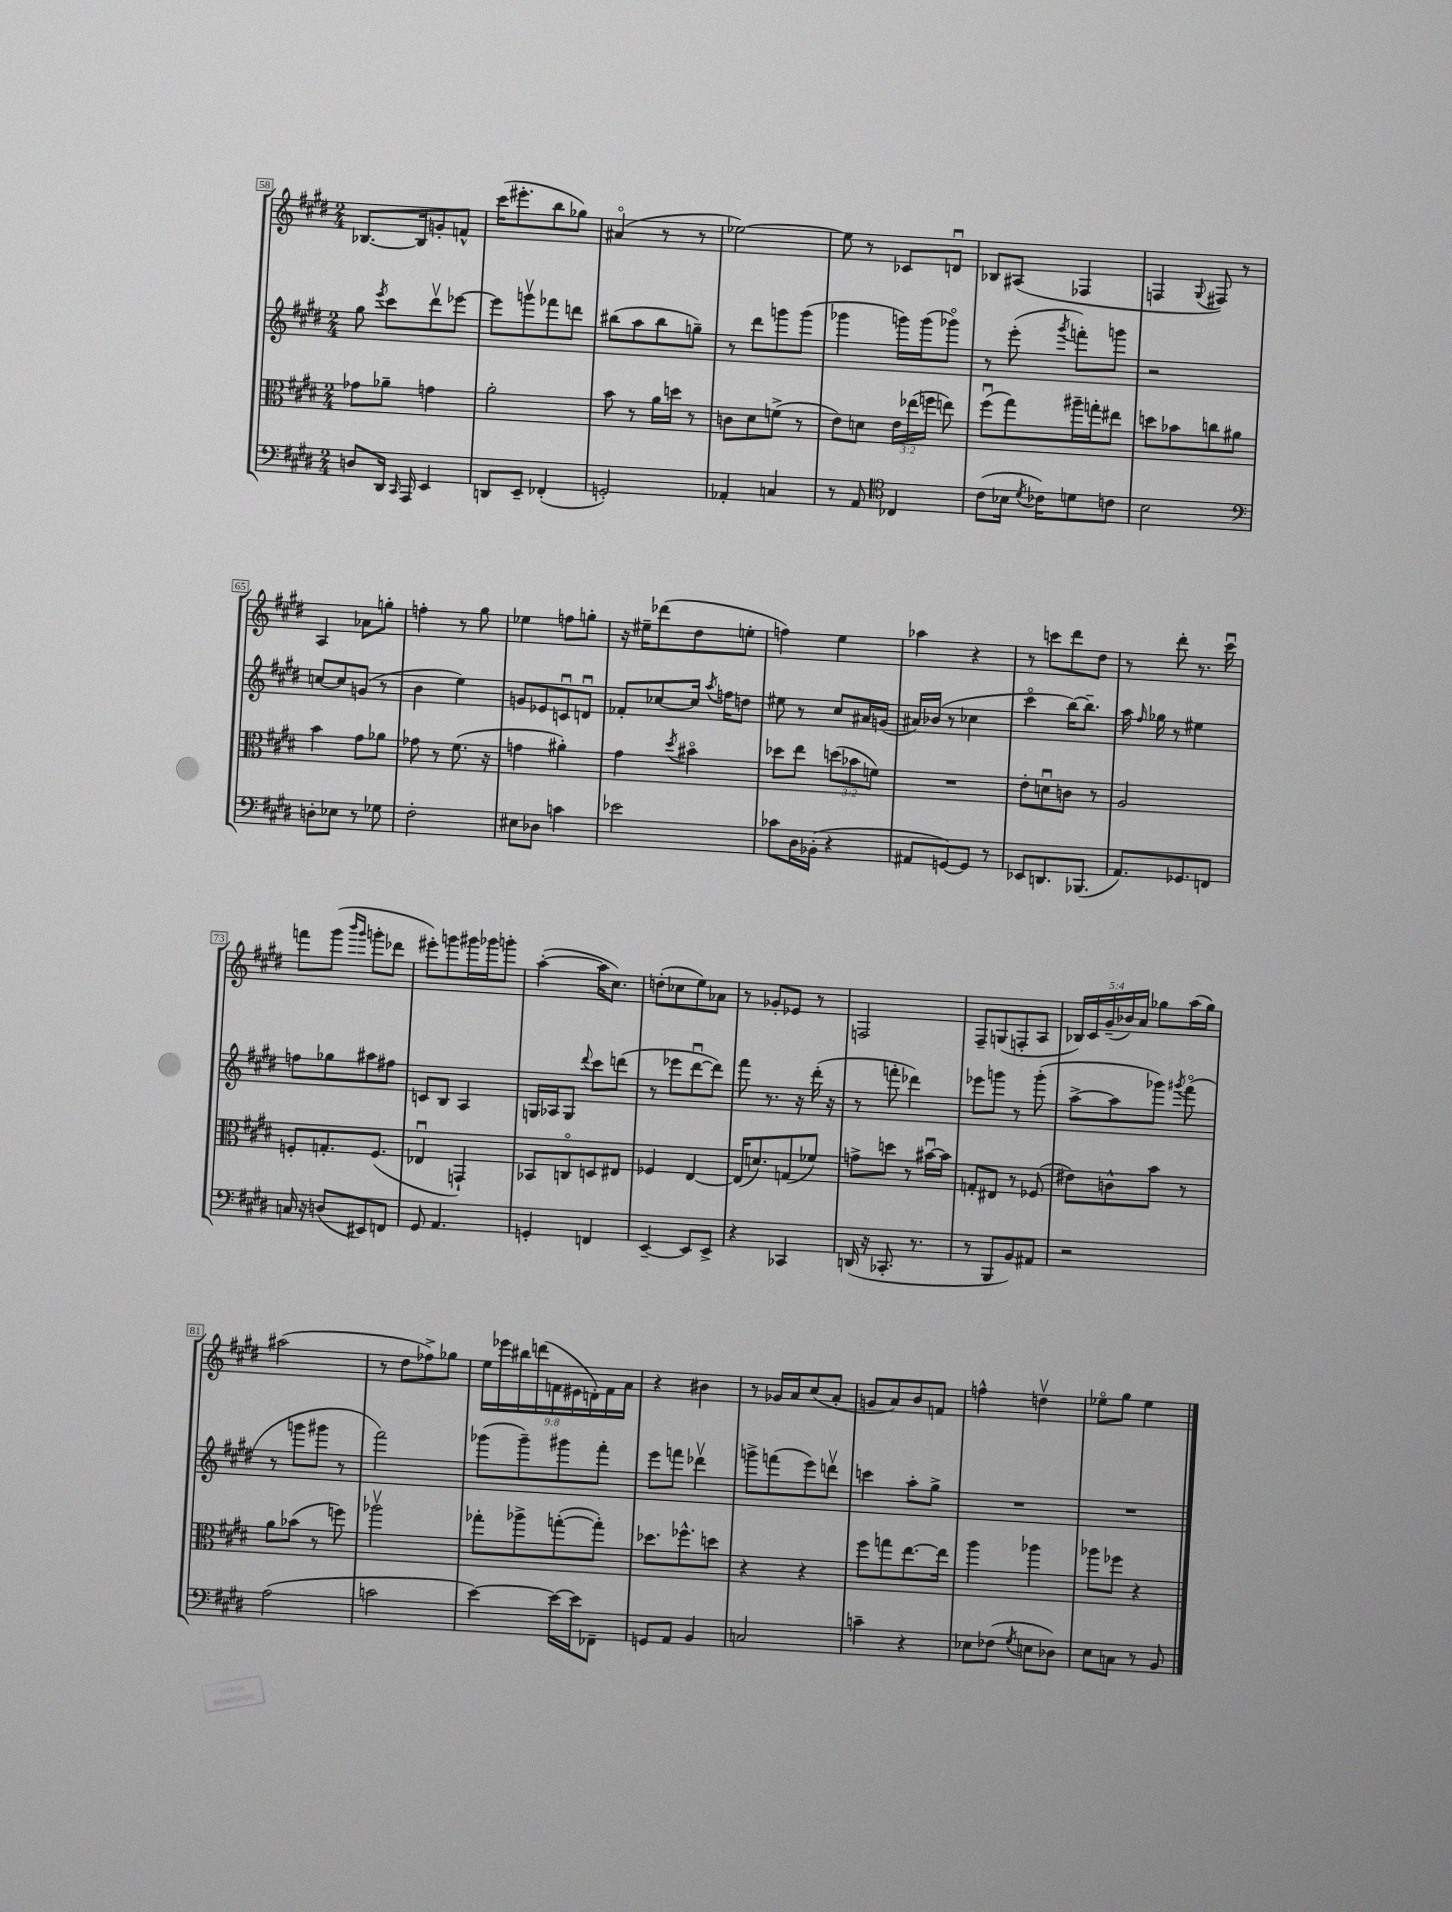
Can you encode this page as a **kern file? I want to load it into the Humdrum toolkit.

**kern	**kern	**kern	**kern
*staff4	*staff3	*staff2	*staff1
*clefF4	*clefC3	*clefG2	*clefG2
*k[f#c#g#d#]	*k[f#c#g#d#]	*k[f#c#g#d#]	*k[f#c#g#d#]
*M2/4	*M2/4	*M2/4	*M2/4
8D/L	8g-\L	8gg#\	[8.B-/L
.	.	8qeee/	.
16DD#/Jk	8a-~\J	8ccc#\L	.
16qqCC#/	.	.	.
16AAA/	.	.	16B-/]k
4EE/	4g\	8ddd#v\	8g'/
.	.	[8eee-\J	8f^^/J
=	=	=	=
8DD/L	2a'\	8eee-\]L	(16ccc#\LK
.	.	.	8.eee#'\
8EE~/J	.	8gggv\	.
(4FF-'/	.	8fff-\	8bb\
.	.	8ddd\J	8gg-\J)
=	=	=	=
2GG'/)	8b\	(8bb#\L	(4a#o/
.	8r	8aa\	.
.	16a\LL	8bb#\	8r
.	16dd\JJ	.	.
.	8r	8gg~\J)	8r
=	=	=	=
4AA-'/	8c\L	8r	[2ee-\)
.	8d#\	8ddd#\L	.
4C/	(8f^\J	8ggg\	.
.	8r	(8ggg\J	.
=	=	=	=
8r	8e\L)	4ggg-\	8ee-\]
8AA/	8d\J	.	8r
*clefC4	*	*	*
4C-/	24e\LL	16ggg\LL)	8c-/L
.	(24ee-\	.	.
.	.	(16ggg\J	.
.	24ff\JJ	.	.
.	8ee\)	8ggg-o\J)	8du/J
=	=	=	=
(8c#\L	(8ff#u\L	8r	8B-/L
16B-\Jk	8gg#\)	(8eee'\	(8A#/J
8qd#/	.	.	.
16c-\LK)	.	.	.
.	.	8qggg#/	.
8d\	16aa#~\L	8fff'\L)	4F-/
.	16gg'\J	.	.
8c\J	8ee#\J	8ggg\J	.
=	=	=	=
2B\	8dd\L	2r	4F/
.	8b-\	.	.
.	.	.	8qqG#/
.	8cc\	.	8F#/)
.	8a#\J	.	8r
=	=	=	=
*clefF4	*	*	*
8D'\L	4b\	[8cc/L	4A/
8E-\J	.	8cc/]	.
8r	8g#\L	(8g/J	8a-\L
8G-\	8a-\J	8r	8gg'\J
=	=	=	=
2F#'\	8g-\	4b\	4ff'\
.	8r	.	.
.	(8.f#\	4ee\)	8r
.	.	.	8gg#\
.	16r	.	.
=	=	=	=
8E#\L	4g\	8g/L	4ee-\
8D-\J	.	8e-/	.
4c\	4a#'\)	8cu/	8ff\L
.	.	8du/J	8gg'\J
=	=	=	=
2e-\	4g#\	8f-'/L	16r
.	.	.	16ee#~\LK
.	.	[8cc-/	(8ddd-\
.	8qdd#/	.	.
.	4b#o\	16cc-/]Jk	8dd#\
.	.	8qaa/	.
.	.	16ff\LK	.
.	.	8dd\J	8ee'\J
=	=	=	=
8c-\L	8dd-\L	8ee#\	4ff\)
16D#\L	8ee\J	8r	.
(16BB-'\JJ	.	.	.
4r	(12dd\L	8cc#/L	4ee\
.	12b-\	.	.
.	.	16a#/L	.
.	12f\J)	.	.
.	.	(16g/JJ	.
=	=	=	=
8AA#/L	2r	16a#/LL)	4aa-\
.	.	(16b-/JJ	.
[8GG/)	.	8r	.
8GG/]J	.	4cc-\	4r
8r	.	.	.
=	=	=	=
8EE-/L	8e'\L	4ccc#o\	8r
8.DD/	8du\	.	8ccc\L
.	8c\J	[16bb\LK)	8ddd#\
(8.BBB-/J	.	8.bb~\]J	.
.	8r	.	8dd#\J
=	=	=	=
8.AA/L)	2A/	16aa\	8r
.	.	16qqff#/	.
.	.	16gg-\	.
.	.	8r	8ddd#'\
8.GG-/	.	.	.
.	.	4ee#\	8.r
8FF/J	.	.	.
.	.	.	16ccc#u\
=	=	=	=
16C/	8F'/L	8ff\L	8fff\L
16r	.	.	.
(8D/L	8.G'/	8gg-\	(8ggg#\J
.	.	.	16qqbbb/LL
.	.	.	16qqggg#/JJ
8EE#/)	.	8aa#\	8ggg'\L
.	(8.F/J	.	.
8FF/J	.	8ff#\J	8ddd-\J
=	=	=	=
8GG#/	4E-u/	8c/L	8eee#'\L)
4.AA/	.	8B/J	8ggg\
.	4GG`/)	4A/	16ggg#\L
.	.	.	16ggg-\J
.	.	.	8ggg'\J
=	=	=	=
4GG'/	8BB-/L	16G/LL	([4aa'\
.	.	16A-/J	.
.	8Co/	8G/J	.
.	.	8qqddd#/	.
4FF/	8D/	8ccc#\L	16aa\]LK
.	.	.	8.cc#\J)
.	8E#/J	(8ddd\J	.
=	=	=	=
[4EE~/	4F-/	8r	(8dd'\L
.	.	8eee-\L	8cc-\
8EE/]L	[4E/	[8ddd#u\	8ee\)
8EE^/J	.	8ddd#\]J)	8a-\J
=	=	=	=
4r	(16E/]LK	8fff#\	8r
.	8.d/)	.	.
.	.	8.r	8g-'/L
4CC-/	(8G/	.	8e-/J
.	.	16r	.
.	8f-/J)	(16ddd#'\	8r
.	.	16r	.
=	=	=	=
(16DD/	8g^\L	8r	2F/
16r	.	.	.
8.CC-'/	8dd\J	8fff'\	.
.	8r	4ddd-\)	.
8.r	.	.	.
.	[16b#u\LL	.	.
.	16b#\]JJ	.	.
=	=	=	=
8r	8G'/L	8eee-\L	8F#~/L
8BBB/L	8E#/J	8ggg\J	(8G/
8BB/)	8r	8r	8F'/
8AA#/J	(8F-/	(8ggg'\	8A/J
=	=	=	=
2r	8e#\L)	[8aa^\L	20B-/LL)
.	.	.	20c#/
.	.	.	(20g#~/
.	8c^^\	8aa\]	.
.	.	.	20b-/)
.	.	.	20a/JJ
.	8b\J	8ggg-\J)	8gg-\L
.	.	8qggg#/	.
.	8r	(8fff#o\	(16aa\L
.	.	.	16gg-\JJ)
=	=	=	=
(2A\	8a\L	8r	(2aa#\
.	(8b-\J	8ggg\L	.
.	8r	8ggg#\J	.
.	8ff\)	8r	.
=	=	=	=
2c\	2aa-v\	2fff#\)	8r
.	.	.	8dd#\L
.	.	.	8ff-^\)
.	.	.	8gg-\J
=	=	=	=
[4e\)	8gg-'\L	(8ggg-\L	18ee\LL
.	.	.	18eee-\
.	.	.	18bb#\
.	8aa-^\	8ggg-~\)	.
.	.	.	(18ddd\
.	.	.	18f\
16e\_LL	([8gg'\	8ggg#\	.
.	.	.	18e#\
16e\]J	.	.	.
.	.	.	18d'\)
8FF-~\J	8gg'\]J)	8fff#'\J	.
.	.	.	18f\
.	.	.	18a\JJ
=	=	=	=
8GG/L	8.dd-\L	8eee\L	4r
8AA/J	.	8fff\J	.
.	8.ff-^^\	.	.
4BB/	.	4ddd-v\	4b#\
.	8dd\J	.	.
=	=	=	=
2C/	4r	8ggg^\L	8r
.	.	(8fff\	16g-/LL
.	.	.	16a/J
.	4r	8eee\)	(8cc#/
.	.	8dddv\J	8a'/J
=	=	=	=
4c~\	8ff#\L	4ccc\	8g/L
.	8gg\	.	8a/)
4r	[8.ee\	8aa'\L	8b/
.	.	8gg#^\J	8f/J
.	16ee\]Jk	.	.
=	=	=	=
8E-\L	4aa\	2r	4ff^^\
(8F-\J	.	.	.
8qG#/	.	.	.
8E\L	4aa-\	.	4ddv\
8D-\J)	.	.	.
=	=	=	=
8E\L	8aa-\L	2r	8ee-o\L
8C\J	8ff-\J	.	8gg#\J
8r	4r	.	4ee-\
8BB/	.	.	.
==	==	==	==
*-	*-	*-	*-
